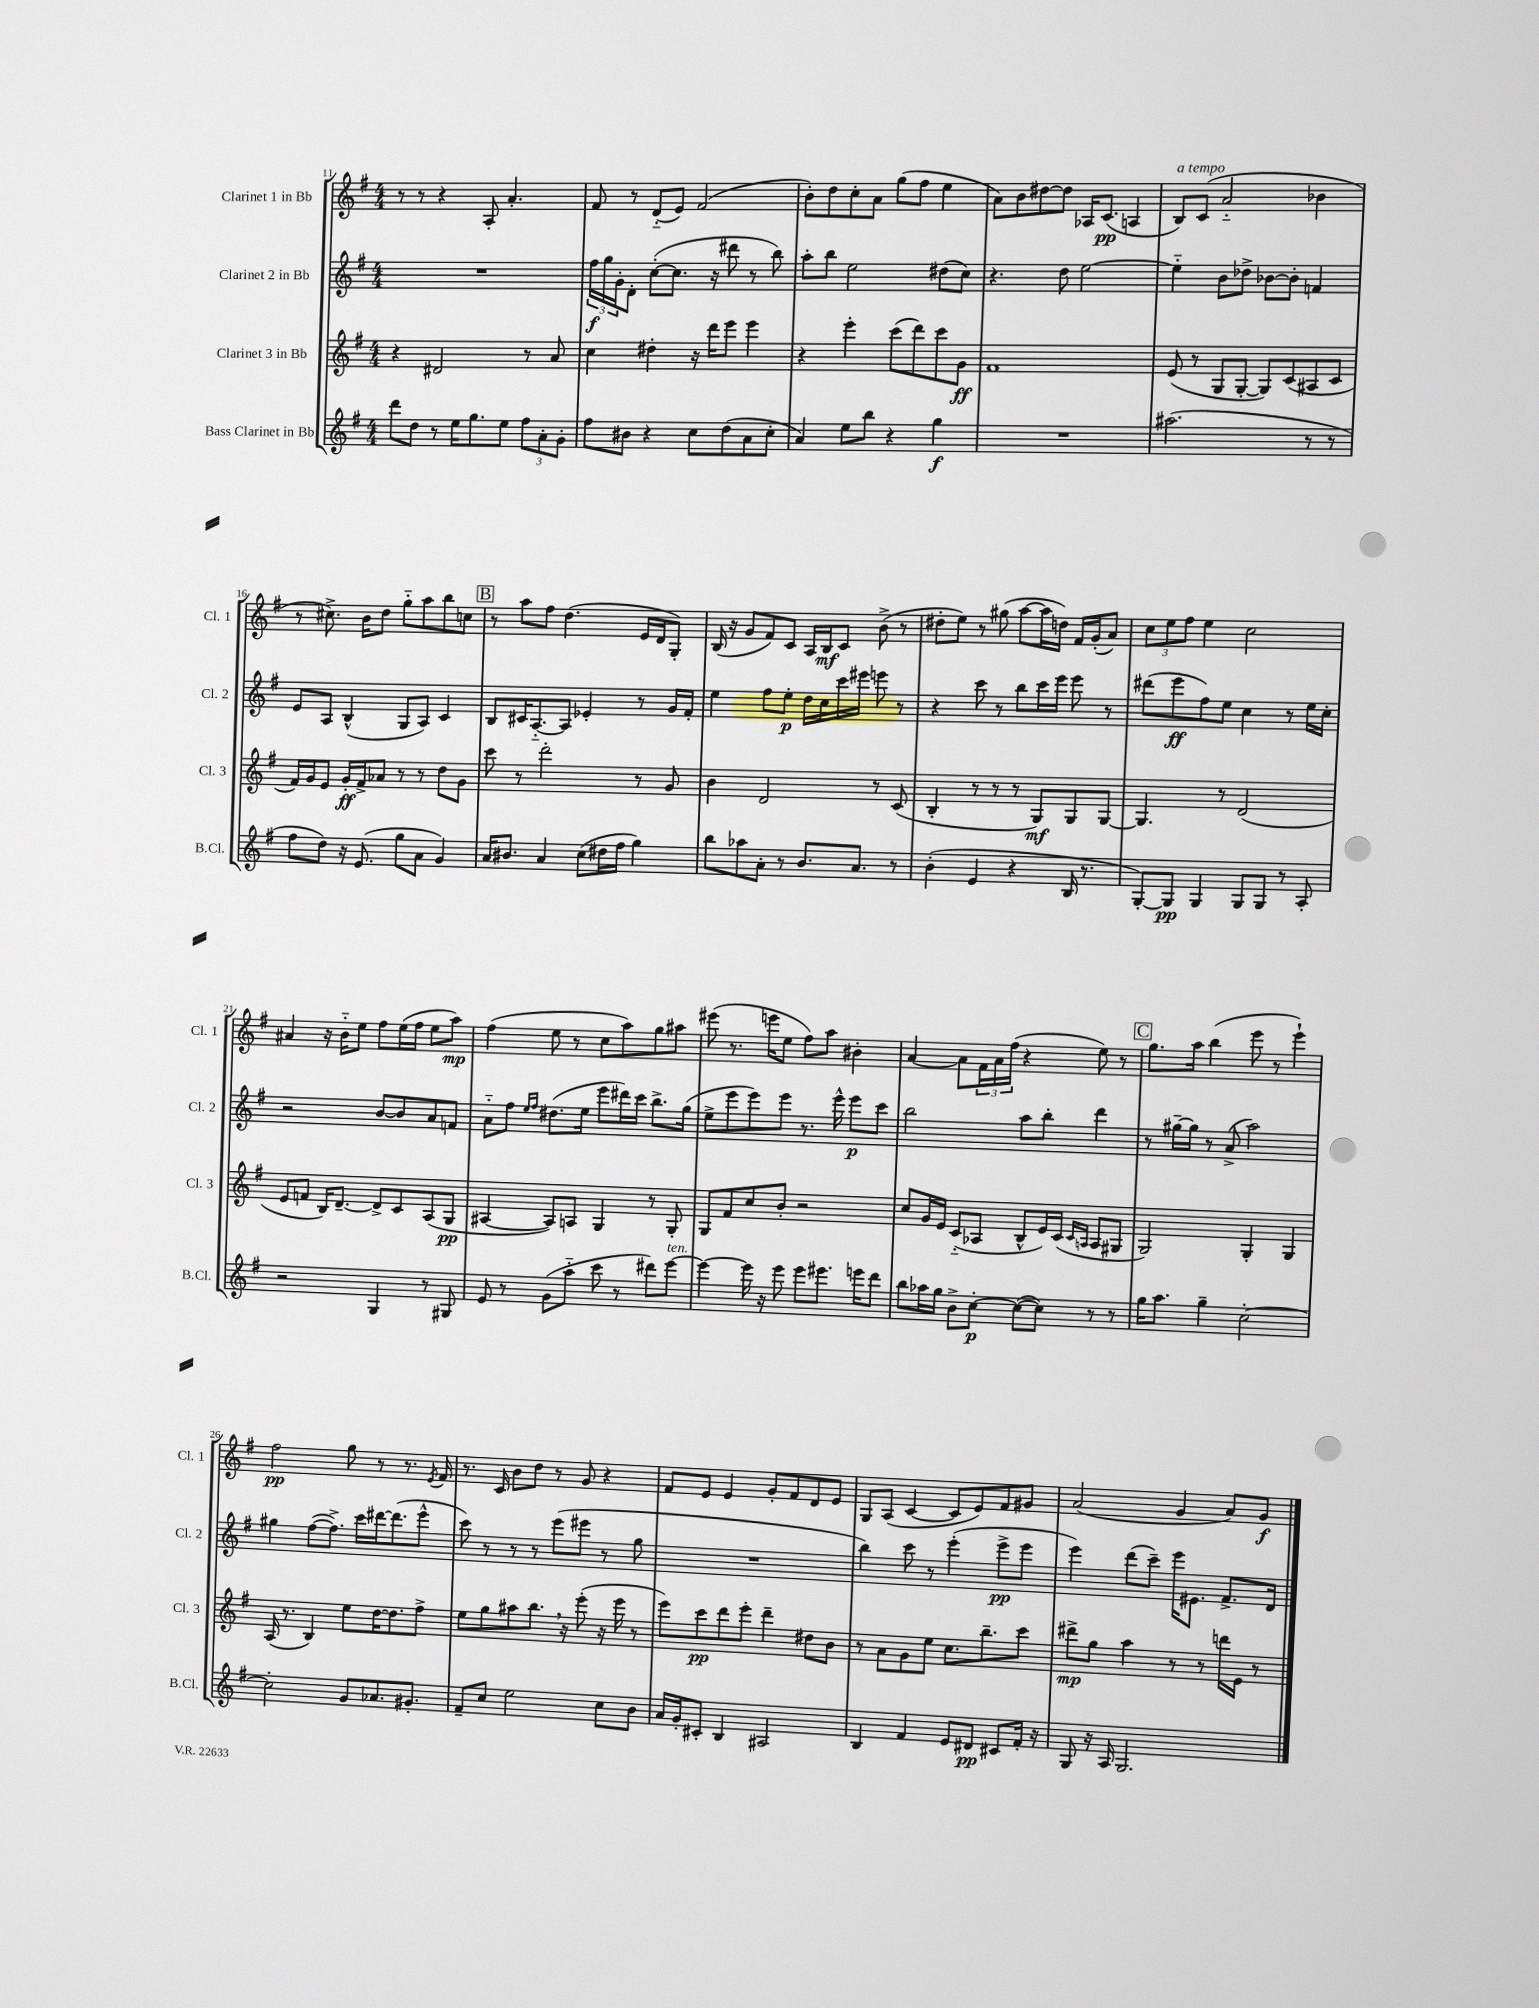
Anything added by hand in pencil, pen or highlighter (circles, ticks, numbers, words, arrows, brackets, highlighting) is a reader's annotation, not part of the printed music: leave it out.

**kern	**dynam	**kern	**dynam	**kern	**dynam	**kern	**dynam
*part4	*part4	*part3	*part3	*part2	*part2	*part1	*part1
*staff4	*staff4	*staff3	*staff3	*staff2	*staff2	*staff1	*staff1
*I"Bass Clarinet in Bb	*	*I"Clarinet 3 in Bb	*	*I"Clarinet 2 in Bb	*	*I"Clarinet 1 in Bb	*
*I'B.Cl.	*	*I'Cl. 3	*	*I'Cl. 2	*	*I'Cl. 1	*
*clefG2	*	*clefG2	*	*clefG2	*	*clefG2	*
*k[f#]	*	*k[f#]	*	*k[f#]	*	*k[f#]	*
*M4/4	*	*M4/4	*	*M4/4	*	*M4/4	*
=11	=11	=11	=11	=11	=11	=11	=11
8ddd\L	.	4r	.	1r	.	8r	.
8dd\J	.	.	.	.	.	8r	.
8r	.	2d#X/	.	.	.	4r	.
16ee\KL	.	.	.	.	.	.	.
8.gg\	.	.	.	.	.	.	.
.	.	.	.	.	.	8A'/	.
8ee\J	.	.	.	.	.	4.a'/	.
12ff#\L	.	8r	.	.	.	.	.
12a'\	.	.	.	.	.	.	.
.	.	8a/	.	.	.	.	.
12g'\J	.	.	.	.	.	.	.
=12	=12	=12	=12	=12	=12	=12	=12
8ff#\L	.	4cc\	.	24ff#\LL	f	8f#/	.
.	.	.	.	24gg\	.	.	.
.	.	.	.	24g'\J	.	.	.
8b#X\J	.	.	.	8d'\J	.	8r	.
4r	.	4dd#X'\	.	([8cc'\L	.	(8d/L	.
.	.	.	.	8.cc\J]	.	8e/J)	.
8cc\L	.	16r	.	.	.	(2f#/	.
.	.	16ddd\KL	.	16r	.	.	.
(8dd\	.	8eee\J	.	8ddd#X\	.	.	.
8a\	.	4eee\	.	8r	.	.	.
8cc'\J	.	.	.	8bb\)	.	.	.
=13	=13	=13	=13	=13	=13	=13	=13
4a/)	.	4r	.	8aa'\L	.	8b'\L)	.
.	.	.	.	8bb\J	.	8dd\	.
8ee\L	.	4eee'\	.	2ee\	.	8cc'\	.
8bb\J	.	.	.	.	.	8a\J	.
4r	.	(8ccc\L	.	.	.	(8gg\L	.
.	.	8ddd\)	.	.	.	8ff#\J	.
4gg\	f	8ccc\	.	(8dd#X\L	.	4ee\	.
.	.	8g\J	ff	8cc\J)	.	.	.
=14	=14	=14	=14	=14	=14	=14	=14
1r	.	1f#	.	4.r	.	8a\L)	.
.	.	.	.	.	.	8b\	.
.	.	.	.	.	.	[8dd#X\	.
.	.	.	.	8dd\	.	8dd#\J]	.
.	.	.	.	[2ee\	.	16A-X/KL	.
.	.	.	.	.	.	(8.c/J	pp
.	.	.	.	.	.	4An/	.
=15	=15	=15	=15	=15	=15	=15	=15
!	!	!	!	!	!	!LO:TX:a:i:t=a tempo	!
(2.aa#X\	.	(8e/	.	4ee\]	.	8B/L)	.
.	.	8r	.	.	.	(8c/J	.
.	.	8G/L	.	8b\L	.	2a/	.
.	.	[8G'/J	.	8dd-X^\J	.	.	.
.	.	8G/L])	.	[8b-X\L	.	.	.
.	.	(8c/	.	8b-'\J]	.	.	.
8r	.	8A#X/	.	4fn/	.	4b-X\	.
8r	.	8c/J	.	.	.	.	.
!!LO:LB:g=z
=16	=16	=16	=16	=16	=16	=16	=16
8ff#\L	.	16f#/LL)	.	8e/L	.	8r	.
.	.	16g/J	.	.	.	.	.
8dd\J)	.	8e/J	.	8A/J	.	8.cc#X^\)	.
16r	.	16g'/LL	ff	(4B^^/	.	.	.
(8.e/	.	16f#^/J	.	.	.	16b\KL	.
.	.	8a-X/J	.	.	.	8dd\J	.
8gg\L	.	8r	.	8G/L	.	8gg\L	.
8a\J	.	8r	.	8A/J)	.	8aa\	.
4g/)	.	8dd\L	.	4c/	.	8bb\	.
.	.	8g\J	.	.	.	8ccn\J	.
!!LO:REH:place=s1:t=B
=17	=17	=17	=17	=17	=17	=17	=17
16a/KL	.	8ccc\	.	8B/L	.	8r	.
8.b#X/J	.	.	.	.	.	.	.
.	.	8r	.	16c#X/K	.	8aa\L	.
.	.	.	.	[8.A/	.	.	.
4a/	.	2ddd'\	.	.	.	8ff#\J	.
.	.	.	.	8A/J]	.	(4.dd\	.
(8cc\L	.	.	.	4e-X'/	.	.	.
16dd#X\L	.	.	.	.	.	.	.
16ff#\JJ	.	.	.	.	.	.	.
4gg\)	.	8r	.	8r	.	16e/LL	.
.	.	.	.	.	.	16d/J	.
.	.	8g/	.	16g/LL	.	8G'/J)	.
.	.	.	.	16f#'/JJ	.	.	.
=18	=18	=18	=18	=18	=18	=18	=18
8bb\L	.	4b\	.	4ee\	.	(16B/	.
.	.	.	.	.	.	16r	.
8aa-X\	.	.	.	.	.	8g/L	.
8a'\J	.	2d/	.	8ff#\L	.	8f#/)	.
8r	.	.	.	8ee'\J	p	8c/J	.
8.b/L	.	.	.	16dd\LL	.	16A/LL	.
.	.	.	.	16cc\	.	16B/J	mf
.	.	.	.	16ccc\	.	8c/J	.
8.a/J	.	.	.	16eee#X\JJ	.	.	.
.	.	8r	.	8eeen\	.	(8b^\	.
8r	.	(8c/	.	8r	.	8r	.
=19	=19	=19	=19	=19	=19	=19	=19
(4b'\	.	4B'/	.	4r	.	8dd#X'\L	.
.	.	.	.	.	.	8ee\J)	.
4e/	.	8r	.	8ccc\	.	8r	.
.	.	8r	.	8r	.	(8gg#X\	.
4r	.	8r	.	8bb\L	.	[8aa\L	.
.	.	8G/L)	mf	16ccc\L	.	16aa\L]	.
.	.	.	.	16eee\JJ	.	16ddn\JJ)	.
16B/	.	8G/	.	8eee\	.	16f#/LL	.
8.r	.	.	.	.	.	(16g'/J	.
.	.	[8G/J	.	8r	.	8a/J)	.
=20	=20	=20	=20	=20	=20	=20	=20
[8G'/L)	.	4.G/]	.	(8ddd#X\L	.	12cc\L	.
.	.	.	.	.	.	12ee\	.
8G/J]	pp	.	.	8eee\	ff	.	.
.	.	.	.	.	.	12ff#\J	.
4G/	.	.	.	8ff#\)	.	4ee\	.
.	.	8r	.	8ee\J	.	.	.
8G/L	.	(2d/	.	4cc\	.	2cc\	.
8G/J	.	.	.	.	.	.	.
8r	.	.	.	8r	.	.	.
8A'/	.	.	.	16ee\LL	.	.	.
.	.	.	.	16cc'\JJ	.	.	.
!!LO:LB:g=z
=21	=21	=21	=21	=21	=21	=21	=21
2r	.	8e/L	.	2r	.	4a#X/	.
.	.	8fn/J	.	.	.	.	.
.	.	16B/KL)	.	.	.	16r	.
.	.	[8.d~/J	.	.	.	16b\KL	.
.	.	.	.	.	.	8ee\J	.
4G/	.	8d^/L]	.	[8b/L	.	8ff#\L	.
.	.	8c/	.	8b/]	.	(16ee\L	.
.	.	.	.	.	.	16ff#\JJ	.
8r	.	(8A/	.	8a/	.	8ee\L	.
8G#X/	.	8G/J	pp	8fn/J	.	8aa\J)	mp
=22	=22	=22	=22	=22	=22	=22	=22
8e/	.	[4A#X/	.	8a\L	.	(4ff#\	.
8r	.	.	.	8ff#\J	.	.	.
.	.	.	.	16qqee/LL	.	.	.
.	.	.	.	16qqff#/JJ	.	.	.
(8g\L	.	8A#/L])	.	(8.dd#X\L	.	8ee\	.
8aa\J	.	8An/J	.	.	.	8r	.
.	.	.	.	16ee\Jk	.	.	.
8ccc\	.	4G/	.	8eee\L	.	8cc\L	.
8r	.	.	.	16ddd#X\L)	.	8aa\)	.
.	.	.	.	16ccc\JJ	.	.	.
8ddd#X\L)	.	8r	.	8.bb^\L	.	8gg\	.
!LO:TX:a:i:t=ten.	!	!	!	!	!	!	!
[8eee\J	.	8G'/	.	.	.	8aa#X\J	.
.	.	.	.	(16gg\Jk	.	.	.
=23	=23	=23	=23	=23	=23	=23	=23
4eee\_	.	8G/L	.	8ee^\L	.	(8eee#X\	.
.	.	8f#/	.	8eee\	.	8.r	.
16eee\]	.	8cc/	.	8eee\)	.	.	.
16r	.	.	.	.	.	16eeen\KL	.
8eee\	.	8b'/J	.	8eee\J	.	8ee\J	.
8eee\L	.	2r	.	8.r	.	8ff#\L)	.
8.eee#X\J	.	.	.	.	.	8aa\J	.
.	.	.	.	16eee^^\	.	.	.
.	.	.	.	8eee\L	p	4b#X'\	.
16eeen\KL	.	.	.	.	.	.	.
8ddd\J	.	.	.	8ccc\J	.	.	.
=24	=24	=24	=24	=24	=24	=24	=24
8bb\L	.	8cc/L	.	2bb\	.	[4a/	.
16aa-X\L	.	16g/L	.	.	.	.	.
16gg\JJ	.	16e/JJ	.	.	.	.	.
8b^\L	.	(8c/L	.	.	.	8a\L]	.
[8cc'\J	p	8A-X/J	.	.	.	24f#\L	.
.	.	.	.	.	.	24a\	.
.	.	.	.	.	.	(24ff#\JJ	.
(8cc\L_	.	8B^^/L	.	8aa\L	.	4r	.
8cc\J])	.	16e/L)	.	8bb'\J	.	.	.
.	.	(16c/JJ	.	.	.	.	.
.	.	16qqc/LL	.	.	.	.	.
.	.	16qqAn/JJ	.	.	.	.	.
8r	.	8A/L	.	4ddd\	.	8ee\)	.
8r	.	8G#X/J	.	.	.	8r	.
!!LO:REH:place=s1:t=C
=25	=25	=25	=25	=25	=25	=25	=25
16gg\KL	.	2G/)	.	8r	.	8.gg\L	.
8.aa\J	.	.	.	.	.	.	.
.	.	.	.	[16gg#X~\LL	.	.	.
.	.	.	.	16gg#\JJ]	.	16aa\Jk	.
4gg~\	.	.	.	8r	.	(4bb\	.
.	.	.	.	(8a^/	.	.	.
[2cc'\	.	4G'/	.	2aa\)	.	8eee\	.
.	.	.	.	.	.	8r	.
.	.	4G/	.	.	.	4eee`\)	.
!!LO:LB:g=z
=26	=26	=26	=26	=26	=26	=26	=26
2cc'\]	.	(16A/	.	4gg#X\	.	2ff#\	pp
.	.	8.r	.	.	.	.	.
.	.	4B/)	.	([8ff#\L	.	.	.
.	.	.	.	8.ff#^\J])	.	.	.
8g/L	.	8ee\L	.	.	.	8gg\	.
.	.	.	.	16ccc\LL	.	.	.
8.a-X/	.	[16dd\K	.	[16ddd#X\J	.	8r	.
.	.	8.dd\]	.	(8.ddd#\]	.	.	.
.	.	.	.	.	.	8.r	.
8.g#X'/J	.	.	.	.	.	.	.
.	.	8ff#^\J	.	8eee^^\J	.	.	.
.	.	.	.	.	.	8qe/	.
.	.	.	.	.	.	16f#/	.
=27	=27	=27	=27	=27	=27	=27	=27
8f#~/L	.	8ee\L	.	8ccc\)	.	8.r	.
8cc/J	.	8gg\	.	8r	.	.	.
.	.	.	.	.	.	16c/	.
2ee\	.	8aa#X\	.	8r	.	8b\L	.
.	.	8.bb,\J	.	8r	.	8dd\J	.
.	.	.	.	(8eee\L	.	8r	.
.	.	16r	.	.	.	.	.
.	.	(8eee'\	.	8eee#X\J	.	8g/	.
8cc\L	.	16r	.	8r	.	4r	.
.	.	16eee\	.	.	.	.	.
8b\J	.	8r	.	8gg\	.	.	.
=28	=28	=28	=28	=28	=28	=28	=28
16a/LL	.	8eee\L)	.	1r	.	8f#/L	.
16g'/J	.	.	.	.	.	.	.
8c#X'/J	.	8ccc\	pp	.	.	8e/J	.
4B/	.	8ddd\	.	.	.	4e/	.
.	.	8eee'\J	.	.	.	.	.
2A#X/	.	4ddd~\	.	.	.	8g'/L	.
.	.	.	.	.	.	8f#/	.
.	.	8dd#X\L	.	.	.	8d/	.
.	.	8b\J	.	.	.	8e/J	.
=29	=29	=29	=29	=29	=29	=29	=29
4B/	.	8r	.	4bb\)	.	8G/L	.
.	.	8a\L	.	.	.	(8A/J	.
4f#/	.	8g\	.	8ccc\	.	[4c/	.
.	.	8ee\J	.	8r	.	.	.
8e/L	.	8.cc\L	.	(4eee'\	.	8c/L]	.
8d#X/J	pp	.	.	.	.	8e/)	.
.	.	8.bb~\	.	.	.	.	.
8c#X/L	.	.	.	8eee^\L	pp	8f#/	.
16f#'/Jk	.	8ccc\J	.	8eee\J	.	8g#X/J	.
16r	.	.	.	.	.	.	.
=30	=30	=30	=30	=30	=30	=30	=30
8G/	.	8ddd#X^\L	mp	4eee\)	.	(2a/	.
16r	.	8gg\J	.	.	.	.	.
16A/	.	.	.	.	.	.	.
2.G/	.	4aa\	.	(8ddd\L	.	.	.
.	.	.	.	8ccc~\J)	.	.	.
.	.	8r	.	16eee\KL	.	4g/	.
.	.	.	.	8.e#X\J	.	.	.
.	.	8r	.	.	.	.	.
.	.	16dddn\LL	.	8.f#^/L	.	8a/L)	.
.	.	16e\JJ	.	.	.	.	.
.	.	8r	.	.	.	8g/J	f
.	.	.	.	16d/Jk	.	.	.
==	==	==	==	==	==	==	==
*-	*-	*-	*-	*-	*-	*-	*-
